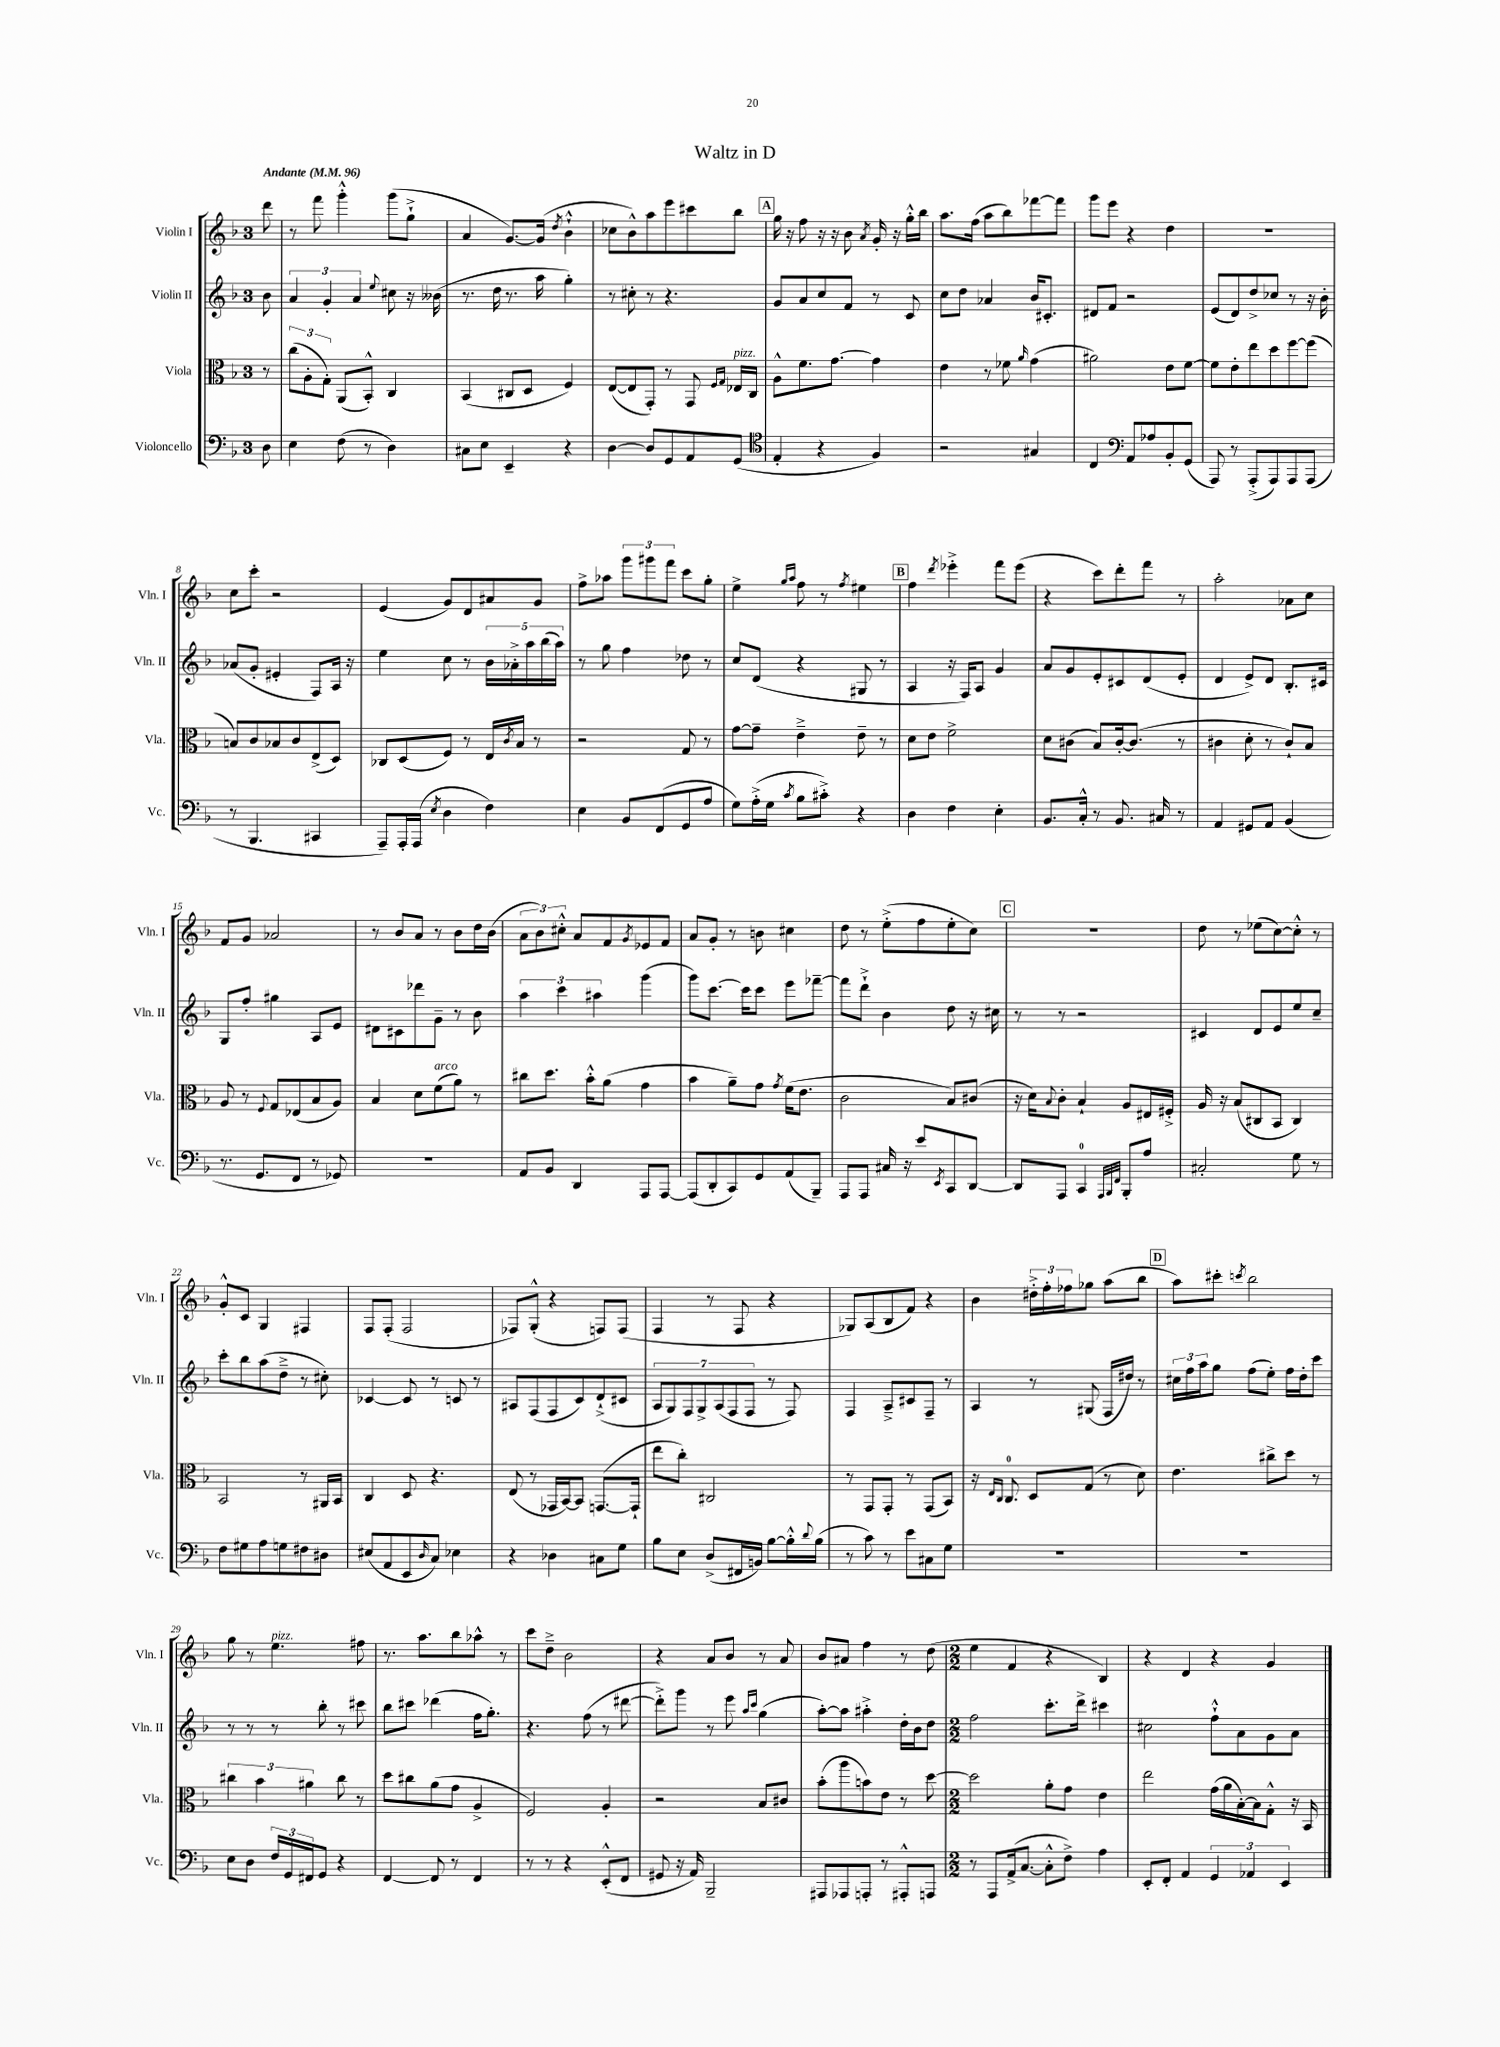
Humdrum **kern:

**kern	**kern	**kern	**kern
*part4	*part3	*part2	*part1
*staff4	*staff3	*staff2	*staff1
*I"Violoncello	*I"Viola	*I"Violin II	*I"Violin I
*I'Vc.	*I'Vla.	*I'Vln. II	*I'Vln. I
*clefF4	*clefC3	*clefG2	*clefG2
*k[b-]	*k[b-]	*k[b-]	*k[b-]
*M3/4	*M3/4	*M3/4	*M3/4
*MM96	*MM96	*MM96	*MM96
=	=	=	=
!	!	!	!LO:TX:a:B:t=Andante
8D\	8r	8b-\	8ddd\
=1	=1	=1	=1
4E\	(12cc\L	6a/	8r
.	12A'\	.	.
.	.	.	8fff\
.	12G'\J)	6g'/	.
(8F\	(8AA/L	.	4ggg'^^\
.	.	6a/	.
8r	8BB-'^^/J)	.	.
.	.	8qqee/	.
4D\)	4C/	8cc#X\	(8ggg\L
.	.	16r	8gg`^\J
.	.	(16b--X\	.
=2	=2	=2	=2
8C#X\L	(4BB-/	8.r	4a/
8E\J	.	.	.
.	.	16dd\	.
4EE~/	8C#X/L	8.r	[8.g/L)
.	8D/J	.	.
.	.	16aa\	(16g/Jk]
.	.	.	8qdd/
4r	4F/)	4gg'\)	4b-`^^\
=3	=3	=3	=3
[4D\	([8E/L	8r	8cc-X\L
.	8E/]	8cc#X'\	8b-^^\)
8D/L]	8GG'/J)	8r	8aa\
8GG/	8r	4.r	8eee\
8AA/	8GG/	.	8ccc#X\
.	16qqF/LL	.	.
.	16qqG/JJ	.	.
!	!LO:TX:a:i:t=pizz.	!	!
(8GG/J	16E-X/LL	.	8bb-\J
.	16C/JJ	.	.
!!LO:REH:place=s1:t=A
=4	=4	=4	=4
*clefC4	*	*	*
4E'/	8A^^\L	8g/L	16gg\
.	.	.	16r
.	8.f\	8a/	8ff\
4r	.	8cc/	16r
.	[8.g\J	.	16r
.	.	8f/J	8b-\
.	.	.	8qa/
4F/)	4g\]	8r	16g'/
.	.	.	16r
.	.	8c/	16gg'^^\LL
.	.	.	16bb-\JJ
=5	=5	=5	=5
2r	4e\	8cc\L	8.aa\L
.	.	8dd\J	.
.	.	.	(16ff\Jk
.	8r	4a-X/	8aa\L
.	8f-X\	.	8bb-\)
.	16qqa/	.	.
4G#X/	(4g\	16b-/KL	[8fff-X\
.	.	8.c#X'/J	.
.	.	.	8fff-\J]
=6	=6	=6	=6
4C/	2a#X\)	8d#X/L	8ggg\L
.	.	8f/J	8eee\J
*clefF4	*	*	*
8AA/L	.	2r	4r
8A-X/	.	.	.
8BB-'/	8e\L	.	4dd\
(8GG/J	[8f\J	.	.
=7	=7	=7	=7
8AAA/)	8f\L]	(8e/L	2.r
8r	8e'\	8d/)	.
(8AAA'^/L	8ee\	8dd^/	.
8AAA/)	8dd\	8cc-X/J	.
8AAA/	[8ff\	8r	.
(8AAA/J	(8ff\J]	16r	.
.	.	16b-'\	.
!!LO:LB:g=z
=8	=8	=8	=8
8r	8Bn/L)	(8a-X/L	8cc\L
4.BBB-/	8c/	8g'/J	8ccc'\J
.	8B-X/	4e#X'/	2r
.	8c/	.	.
4CC#X/	(8E^/	8F/L)	.
.	8D/J)	16A/Jk	.
.	.	16r	.
=9	=9	=9	=9
8AAA~/L)	8C-X/L	4ee\	(4e/
16AAA'/L	(8D/	.	.
(16AAA/JJ	.	.	.
8qE/	.	.	.
4D\	8F/J)	8cc\	8g/L)
.	8r	8r	8d/
4F\)	16E/LL	20b-\LL	8a#X/
.	.	20a-X'^\	.
.	8qc/	.	.
.	16B-/JJ	.	.
.	.	20aa\	.
.	8r	.	8g/J
.	.	(20bb-\	.
.	.	20aa\JJ)	.
=10	=10	=10	=10
4E\	2r	8r	8ff^\L
.	.	8gg\	8aa-X\J
8BB-/L	.	4ff\	12ggg\L
.	.	.	12ggg#X\
(8FF/	.	.	.
.	.	.	12fff\J
8GG/	8G/	8dd-X\	8ccc\L
8A/J	8r	8r	8gg'\J
=11	=11	=11	=11
8G\L)	[8g\L	8cc/L	4ee^\
(16A'^\L	8g~\J]	(8d/J	.
16G\JJ	.	.	.
.	.	.	16qqgg/LL
8qc/	.	.	16qqaa/JJ
8B-\L	4e~^\	4r	8ff\
8c#X'^\J)	.	.	8r
.	.	.	8qff/
4r	8e~\	8G#X/	4ee#X\
.	8r	8r	.
!!LO:REH:place=s1:t=B
=12	=12	=12	=12
4D\	8d\L	4A/	4ff\
.	8e\J	.	.
.	.	.	8qddd/
4F\	2f^\	16r	4eee-X'^\
.	.	16F/KL)	.
.	.	8A/J	.
4E'\	.	4g/	8fff\L
.	.	.	(8eee-\J
=13	=13	=13	=13
8.BB-/L	8d\L	8a/L	4r
.	(8c#X\J	8g/	.
16C'^^/Jk	.	.	.
8r	8B-/L)	8e'/	8ccc\L)
8.BB-/	[16c#'/k	8c#X/	8ddd'\
.	(8.c#/J]	.	.
.	.	(8d/	8fff\J
16C#X/	.	.	.
8r	8r	8e'/J	8r
=14	=14	=14	=14
4AA/	4c#X\	4d/	2aa'\
8GG#X/L	8d'\	8e^/L)	.
8AA/J	8r	8d/J	.
(4BB-/	8c#`/L)	8.B-'/L	8a-X\L
.	8B-/J	.	8cc\J
.	.	16c#X/Jk	.
!!LO:LB:g=z
=15	=15	=15	=15
8.r	8A/	8G/L	8f/L
.	8r	8ff'/J	8g/J
8.GG/L	.	.	.
.	8qqF/	.	.
.	8G/L	4gg#X\	2a-X/
8FF/J	(8E-X/	.	.
8r	8B-/	8A/L	.
8GG-X/)	8A/J)	8e/J	.
=16	=16	=16	=16
2.r	4B-/	8d#X\L	8r
.	.	8c#X\	8b-/L
.	8d\L	8ddd-X\	8a/J
!	!LO:TX:a:i:t=arco	!	!
.	(8f\	8g~\J	8r
.	8a\J)	8r	8b-\L
.	8r	8b-\	16dd\L
.	.	.	(16b-\JJ
=17	=17	=17	=17
8AA/L	8cc#X\L	6aa\	12a\L
.	.	.	12b-\)
8BB-/J	8.dd\J	.	.
.	.	6ccc\	12cc#X'^^\J
4DD/	.	.	8a/L
.	16b-'^^\KL	.	.
.	.	6aa#X\	.
.	(8a\J	.	8f/
.	.	.	8qg/
8AAA/L	4g\	(4ggg\	8e-X/
[8AAA/J	.	.	8f/J
=18	=18	=18	=18
(8AAA/L]	4b-\	8ggg\L)	8a/L
8DD'/	.	[8.ccc\J	8g'/J
8CC/)	8a~\L)	.	8r
.	.	16ccc\KL]	.
8GG/	8g\J	8ccc\J	8bn\
.	8qg/	.	.
(8AA/	(16f\KL	8eee\L	4cc#X\
.	8.e\J	.	.
8BBB-~/J)	.	[8fff-X~\J	.
=19	=19	=19	=19
8AAA/L	2c\	8fff-\L]	8dd\
8AAA/J	.	8ddd`^\J	8r
16C#X/	.	4b-\	(8ee'^\L
16r	.	.	.
8e/L	.	.	8ff\
8qEE/	.	.	.
8CC/	8B-/L)	8dd\	8ee'\
[8DD/J	(8c#X/J	16r	8cc\J)
.	.	16cc#X\	.
!!LO:REH:place=s1:t=C
=20	=20	=20	=20
8DD/L]	16r	8r	2.r
.	16d\KL)	.	.
.	8qqB-/	.	.
8AAA/J	8c'\J	8r	.
4CC/	4B-`/	2r	.
32qqAAA/LLL	.	.	.
32qqBBB-/	.	.	.
32qqFF/JJJ	.	.	.
8BBB-'/L	8A/L	.	.
8A/J	16E#X/L	.	.
.	16F#X'^/JJ	.	.
=21	=21	=21	=21
2C#X'/	16A/	4c#X/	8dd\
.	16r	.	.
.	(8B-/L	.	8r
.	8C#X/	8d/L	(8ee-X\L
.	8BB-/J	8e/	[8cc\)
8G\	4C#/)	8ee/	8cc'^^\J]
8r	.	8cc~/J	8r
!!LO:LB:g=z
=22	=22	=22	=22
8F\L	2BB-/	8ccc'\L	8g'^^/L
8G#X\	.	8bb-\	8c/J
8A\	.	(8aa\	4G/
8Gn\	.	8dd~^\J	.
8F#X\	8r	8r	4F#X/
8D#X\J	16AA#X/LL	8cc#X'\)	.
.	16BB-/JJ	.	.
=23	=23	=23	=23
(8E#X/L	4C/	[4c-X/	8F/L
8AA/	.	.	(8F'/J
8EE/	8D/	8c-/]	2F/
16qqD/	.	.	.
8C/J)	4.r	8r	.
4E-X\	.	8cn/	.
.	.	8r	.
=24	=24	=24	=24
4r	(8E/	8A#X/L	8F-X/L)
.	8r	(8F/	(8G'^^/J
4D-X\	16GG-X/LL	8F/	4r
.	[16BB-/J)	.	.
.	8BB-/J]	8c/)	.
8C#X\L	([8.GGn/L	(8d`^/	8Fn/L)
8G\J	.	8c#X/J	(8F/J
.	16GG`/Jk]	.	.
=25	=25	=25	=25
8B-\L	8ee\L	14A/L	4F/
.	.	14G/)	.
8E\J	8cc'\J)	.	.
.	.	14F/	.
.	.	14G^/	.
(8D^/L	2C#X/	.	8r
.	.	(14A/	.
.	.	14F/	.
16FF#X/L	.	.	8F/
.	.	14F/J	.
16BBn/JJ)	.	.	.
[8B-\L	.	8r	4r
16B-'^^\L]	.	8F/)	.
8qqd/	.	.	.
(16B-\JJ	.	.	.
=26	=26	=26	=26
8r	8r	4F/	8G-X/L)
8c\)	8GG/L	.	(8A/
8r	8GG'/J	8A~^/L	8B-/
8e\L	8r	8c#X/	8f/J)
8C#X\	(8GG/L	8F~/J	4r
8G\J	8BB-/J)	8r	.
=27	=27	=27	=27
2.r	16r	4A/	4b-\
.	16qqE/LL	.	.
.	16qqC/JJ	.	.
.	8.C/	.	.
.	8D/L	8r	24dd#X'^\LL
.	.	.	24ff'\
.	.	.	24ff-X\J
.	(8G/J	(8G#X/	8gg-X\J
.	8r	16F/LL	(8aa\L
.	.	16dd#X/JJ)	.
.	8d\)	8r	8bb-\J
!!LO:REH:place=s1:t=D
=28	=28	=28	=28
2.r	4.e\	24cc#X\LL	8aa\L)
.	.	24ff\	.
.	.	24aa\J	.
.	.	8gg\J	8ccc#X'\J
.	.	.	8qcccn/
.	.	(8ff\L	2bb-\
.	8cc#X^\L	8ee'\J)	.
.	8dd\J	16ff\LL	.
.	.	16dd'\J	.
.	8r	8ccc\J	.
!!LO:LB:g=z
=29	=29	=29	=29
8E\L	6cc#X\	8r	8gg\
8D\J	.	8r	8r
.	6b-\	.	.
!	!	!	!LO:TX:a:i:t=pizz.
24F/LL	.	8r	4.ee\
24GG/	.	.	.
24FF#X/J	6a#X\	.	.
8GG/J	.	8bb-'\	.
4r	8cc#\	8r	.
.	8r	8ccc#X\	8ff#X\
=30	=30	=30	=30
[4FF/	8dd\L	8bb-\L	8.r
.	8cc#X\	8ccc#X\J	.
.	.	.	8.aa\L
8FF/]	(8a\	(4ddd-X\	.
8r	8g\J	.	8bb-\
4FF/	4A^/	16ff\KL	8aa-X^^\J
.	.	8.gg'\J)	.
.	.	.	8r
=31	=31	=31	=31
8r	2F/)	4.r	8ccc\L
8r	.	.	8dd~^\J
4r	.	.	2b-\
.	.	(8ff\	.
(8EE'^^/L	4A'/	8r	.
8FF/J	.	[8ddd#X\	.
=32	=32	=32	=32
8GG#X/	2r	8ddd#'^\L])	4r
16r	.	8ggg\J	.
16AA/)	.	.	.
2BBB-~/	.	8r	8a/L
.	.	8eee\	8b-/J
.	.	16qqaa/LL	.
.	.	16qqccc/JJ	.
.	8B-/L	(4gg\	8r
.	8c#X/J	.	8a/
=33	=33	=33	=33
8AAA#X/L	(8b-'\L	[8aa'\L)	8b-/L
8AAA-X/	8aa\	8aa\J]	8a#X/J
8AAAn'/J	8bn\)	4aa#X'^\	4ff\
8r	8e\J	.	.
8AAA#X'^^/L	8r	16dd'\LL	8r
.	.	16b-\J	.
8AAAn/J	[8dd\	8dd\J	(8dd\
=34	=34	=34	=34
*M2/2	*M2/2	*M2/2	*M2/2
8r	2dd\]	2ff\	4ee\
8AAA/L	.	.	.
(16AA^/k	.	.	4f/
[8.C/J	.	.	.
8C'^^\L]	8a'\L	8.ccc'\L	4r
8F^\J)	8g\J	.	.
.	.	16ddd^\Jk	.
4A\	4e\	4ccc#X\	4B-/)
=35	=35	=35	=35
8EE'/L	2ee\	2cc#X\	4r
8FF'/J	.	.	.
4AA/	.	.	4d/
6GG/	(16g\LL	8ff`^^\L	4r
.	16a\	.	.
.	[16B-'\)	8a\	.
6AA-X/	.	.	.
.	16B-\J]	.	.
.	8G'^^\J	8g\	4g/
6EE/	.	.	.
.	16r	8a\J	.
.	16BB-/	.	.
==	==	==	==
*-	*-	*-	*-
